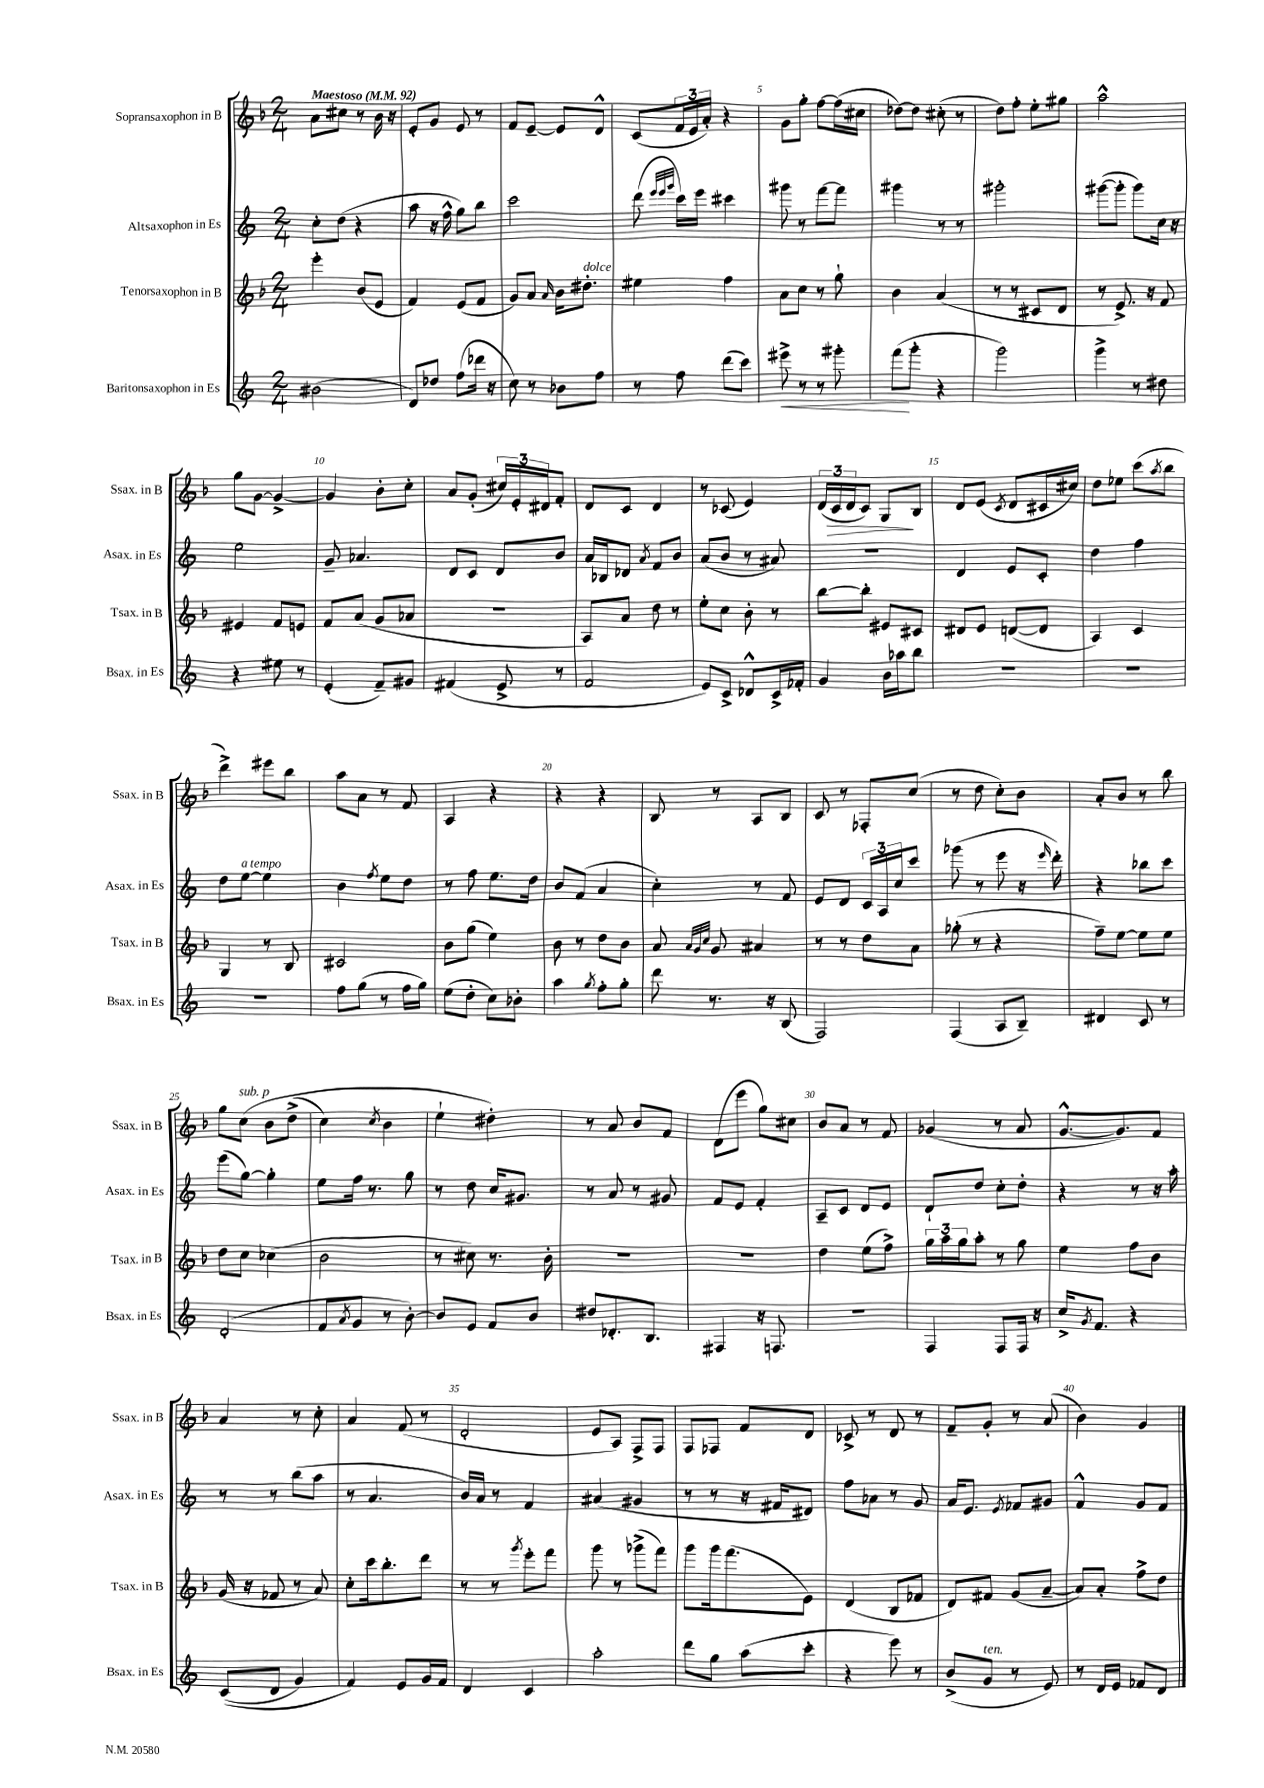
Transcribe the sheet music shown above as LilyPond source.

<<
\new StaffGroup <<
\new Staff = "s0" \with { instrumentName = "Sopransaxophon in B" shortInstrumentName = "Ssax. in B" } {
    \clef treble \key f \major \numericTimeSignature \time 2/4 \tempo "Maestoso" 4 = 92
    a'8 cis''8 r8 bes'16 r16 |
    e'8-. g'8 e'8 r8 |
    f'8 e'8~-- e'8 d'8-^ |
    c'8( \tuplet 3/2 { f'16 e'16 a'16-.) } r4 |
    g'8 g''8-. f''8~ f''16( cis''16 |
    des''8~) des''8 cis''8-.( r8 |
    d''8) f''8-. e''8-. gis''8 |
    a''2-^ |
    g''8 g'8~ g'4~-> |
    g'4 bes'8-. c''8-. |
    a'8 g'8-.( \tuplet 3/2 { cis''16) e'16-. dis'16 } f'8-. |
    d'8 c'8 d'4 |
    r8 ces'8( e'4) |
    \tuplet 3/2 { d'16( c'16\> d'16 } c'8) g8\! bes8 |
    d'8 e'8( \acciaccatura { c'8 } d'8 cis'16 cis''16) |
    d''8 ees''8 c'''8( \acciaccatura { a''8 } bes''8 |
    d'''4->) eis'''8 bes''8 |
    a''8 a'8 r8 f'8 |
    a4 r4 |
    r4 r4 |
    bes8 r8 a8 bes8 |
    c'8 r8 fes8-. c''8( |
    r8 d''8 c''8-.) bes'8 |
    a'8-. bes'8 r8 bes''8 |
    g''8 c''8^\markup { \italic "sub. p" }\( bes'8 d''8->( |
    c''4) \acciaccatura { c''8 } bes'4 |
    e''4-! dis''4-.\) |
    r8 a'8 bes'8 f'8 |
    d'8( e'''8 g''8) cis''8 |
    bes'8 a'8 r8 f'8 |
    ges'4( r8 a'8 |
    g'8.~-^ g'8.) f'8 |
    a'4 r8 c''8-. |
    a'4 f'8( r8 |
    d'2-. |
    e'8 a8) f8-> f8 |
    f8 fes8 f'8 d'8 |
    ces'8-> r8 d'8 r8 |
    f'8-- g'8-. r8 a'8( |
    bes'4) g'4 \bar "|." |
}
\new Staff = "s1" \with { instrumentName = "Altsaxophon in Es" shortInstrumentName = "Asax. in Es" } {
    \clef treble \key c \major \numericTimeSignature \time 2/4
    c''8-. d''8( r4 |
    a''8 r16 f''16-^ g''8) b''8 |
    c'''2 |
    d'''8( \grace { e'''32 e'''32 g'''32 } c'''16) e'''16 cis'''4 |
    gis'''8 r8 f'''8~ f'''8 |
    gis'''4 r8 r8 |
    gis'''2-. |
    gis'''8~( gis'''8-. gis'''8) c''16 r16 |
    e''2 |
    g'8-- aes'4. |
    d'8 c'8 d'8 b'8 |
    a'16 bes16 des'8 \acciaccatura { a'8 } f'8 b'8 |
    a'8( b'8 r8 ais'8) |
    r2 |
    d'4 e'8 c'8-. |
    d''4 f''4 |
    d''8 e''8~^\markup { \italic "a tempo" } e''4 |
    b'4 \acciaccatura { f''8 } e''8 d''8 |
    r8 f''8 e''8. d''16 |
    b'8 f'8( a'4 |
    c''4-.) r8 f'8 |
    e'8 d'8 \tuplet 3/2 { c'16 a16 c''16 } c'''8 |
    ges'''8( r8 e'''8 r16 \grace { e'''16 } d'''16-.) |
    r4 bes''8 c'''8 |
    e'''8( g''8~) g''4-. |
    e''8 f''16 r8. g''8 |
    r8 d''8 c''16 gis'8. |
    r8 a'8 r8 gis'8 |
    f'8 e'8 f'4-. |
    a8-- c'8 d'8 e'8 |
    d'8-! d''8 c''8-. d''8-. |
    r4 r8 r16 a''16-. |
    r8 r8 b''8( a''8 |
    r8 a'4. |
    b'16) a'16 r8 f'4 |
    ais'4( gis'4 |
    r8 r8 r16 fis'16 dis'8) |
    f''8 aes'8 r8 g'8 |
    a'16 e'8. \acciaccatura { e'8 } fes'8 gis'8 |
    f'4-^ g'8 f'8 \bar "|." |
}
\new Staff = "s2" \with { instrumentName = "Tenorsaxophon in B" shortInstrumentName = "Tsax. in B" } {
    \clef treble \key f \major \numericTimeSignature \time 2/4
    e'''4-. bes'8( e'8 |
    f'4) e'8( f'8 |
    g'8) a'8 \grace { a'16 } bes'16 dis''8.-.^\markup { \italic "dolce" } |
    eis''4 f''4 |
    a'8 c''8 r8 g''8-! |
    bes'4 a'4( |
    r8 r8 cis'8 d'8 |
    r8 e'8.->) r16 f'8 |
    eis'4 f'8 e'8 |
    f'8 a'8( g'8 aes'8 |
    R2 |
    a8) a'8 d''8 r8 |
    e''8-. c''8 bes'8-. r8 |
    bes''8~ bes''8-. eis'8 cis'8 |
    dis'8 e'8 d'8~( d'8 |
    a4) c'4 |
    g4 r8 bes8 |
    cis'2 |
    bes'8 g''8( e''4) |
    bes'8 r8 d''8 bes'8 |
    a'8 \grace { a'32 g'32 c''32 } g'8 ais'4 |
    r8 r8 d''8 a'8 |
    ges''8-.( r8 r4 |
    f''8--) e''8~ e''8 e''8 |
    d''8 c''8 ces''4( |
    bes'2 |
    r8 cis''8) r8. bes'16-. |
    R2 |
    R2 |
    d''4 e''8( f''8->) |
    \tuplet 3/2 { g''16 a''16 g''16 } a''8-. r8 g''8 |
    e''4 f''8 bes'8 |
    g'16( r16 fes'8 r8 a'8) |
    c''8-. c'''16 bes''8.-. d'''8 |
    r8 r8 \acciaccatura { g'''8 } e'''8-. f'''8 |
    g'''8 r8 ges'''8->( f'''8) |
    g'''8 g'''16 f'''8.( e'8) |
    d'4( bes8 fes'8 |
    d'8) fis'8 g'8( a'8~-- |
    a'8) a'8-. f''8-> d''8 \bar "|." |
}
\new Staff = "s3" \with { instrumentName = "Baritonsaxophon in Es" shortInstrumentName = "Bsax. in Es" } {
    \clef treble \key c \major \numericTimeSignature \time 2/4
    bis'2( |
    d'8) des''8 f''8( des'''16 r16 |
    c''8) r8 bes'8 f''8 |
    r8 f''8 d'''8( c'''8) |
    eis'''8->\< r8 r8 gis'''8-. |
    f'''8\!( g'''8-. r4 |
    g'''2) |
    g'''4-> r8 dis''8 |
    r4 eis''8 r8 |
    e'4-.( f'8--) gis'8 |
    fis'4( e'8-> r8 |
    f'2 |
    e'8) c'8-> des'8-^ c'16-> fes'16-. |
    g'4 b'16 aes''16 b''8 |
    R2 |
    R2 |
    R2 |
    f''8 g''8( r8 f''16 g''16) |
    e''8( d''8-. c''8) bes'8-. |
    a''4 \acciaccatura { g''8 } f''8-. g''8-. |
    d'''8 r8. r16 b8( |
    f2) |
    f4( a8 b8--) |
    dis'4 c'8 r8 |
    d'2-.( |
    f'8 \acciaccatura { a'8 } g'8 r8 b'8~-.) |
    b'8 e'8 f'8 b'8 |
    dis''8 des'8.-. b8. |
    fis4 r16 f8. |
    r2 |
    f4 f8 f16 r16 |
    c''16-> \acciaccatura { g'8 } f'8. r4 |
    c'8(\( d'8 g'4) |
    f'4\) e'8 g'16 f'16 |
    d'4 c'4 |
    a''2-. |
    d'''8 g''8 a''8( c'''8-. |
    r4 e'''8) r8 |
    b'8->( g'8^\markup { \italic "ten." } r8 e'8) |
    r8 d'16 e'16 fes'8 d'8 \bar "|." |
}
>>
>>
\layout { \context { \Score \override BarNumber.break-visibility = ##(#f #t #t) barNumberVisibility = #(every-nth-bar-number-visible 5) } }
